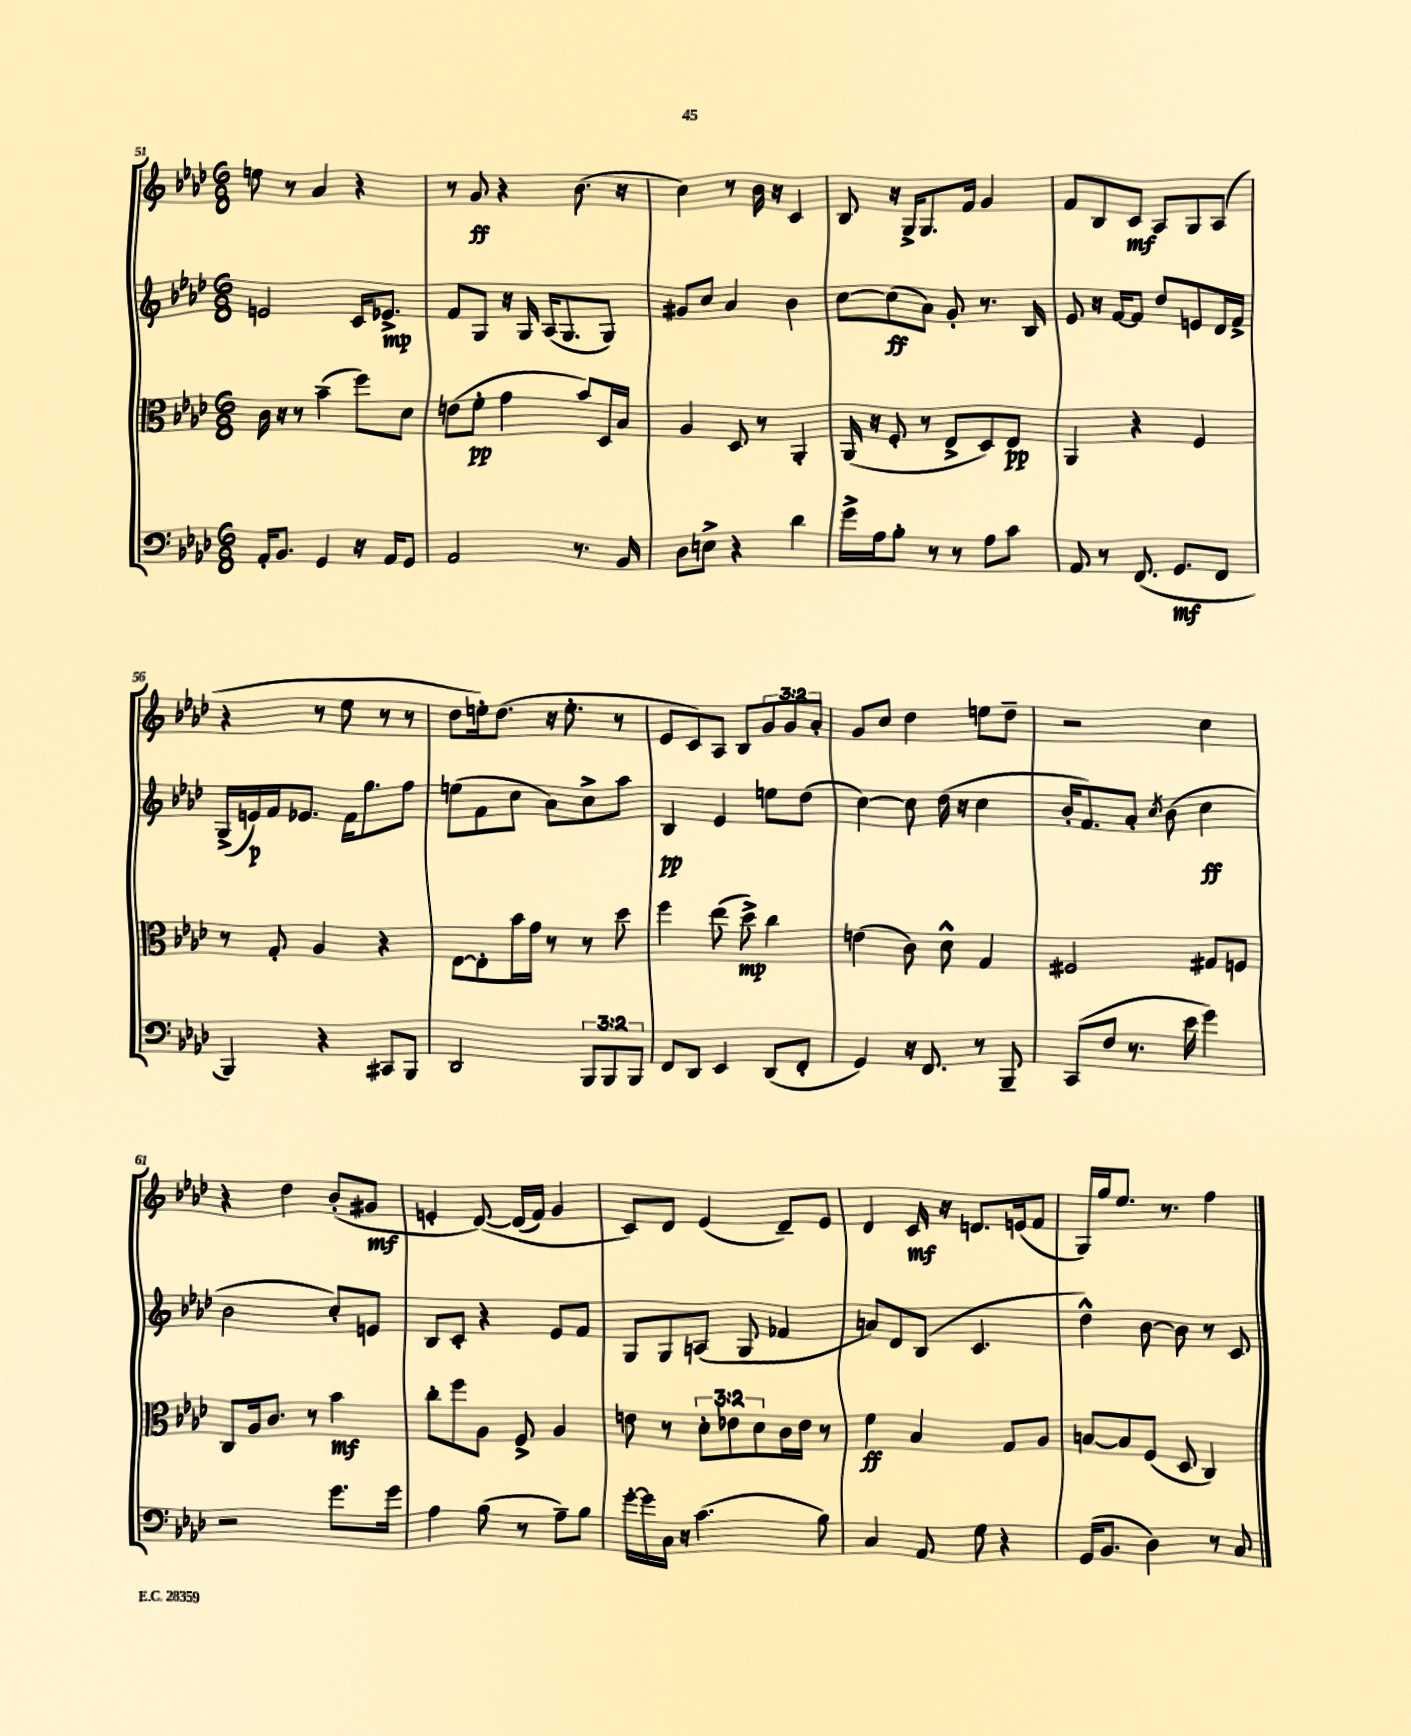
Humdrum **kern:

**kern	**kern	**kern	**kern
*staff4	*staff3	*staff2	*staff1
*clefF4	*clefC3	*clefG2	*clefG2
*k[b-e-a-d-]	*k[b-e-a-d-]	*k[b-e-a-d-]	*k[b-e-a-d-]
*M6/8	*M6/8	*M6/8	*M6/8
16AA-'	16c	2e	8ee
8.BB-	16r	.	.
.	8r	.	8r
4GG	(4b-~	.	4a-
16r	8ff)	16c	4r
16AA-	.	8.e-^	.
8GG	8d-	.	.
=	=	=	=
2AA-	(8e	8f	8r
.	8f'	8G	8g
.	4g	16r	4r
.	.	16G	.
.	.	(16A-	.
.	.	8.G	.
8.r	8b-)	.	(8.b-
.	16D-	8G)	.
16BB-	16B-	.	16r
=	=	=	=
8D-	4A-	8g#	4cc)
8E^	.	8cc	.
4r	8D-	4a-	8r
.	8r	.	16b-
.	.	.	16r
4d-	4AA-'	4b-	4c
=	=	=	=
16g^	(16AA-	[8cc	8B-
16A-	16r	.	.
8B-'	8F'	(8cc]	16r
.	.	.	16G^
8r	8r	8a-)	8.G
8r	8E-^	8g'	.
.	.	.	16f
8A-	8D-)	8.r	4g
8c	8E-	.	.
.	.	16B-	.
=	=	=	=
8AA-	4AA-	8e-	8f
8r	.	16r	8B-
.	.	[16f	.
(8.FF	4r	8f]	8c
.	.	8dd-	8A-
8.GG	.	.	.
.	4F	8e	8G
8FF	.	16d-	(8A-
.	.	16f^	.
=	=	=	=
4BBB-)	8r	(16G^	4r
.	.	16e)	.
.	8G'	16f	.
.	.	8.e-	.
4r	4A-	.	8r
.	.	16f	8ee-
.	.	8.gg	.
8CC#	4r	.	8r
8BBB-	.	8ff	8r
=	=	=	=
2DD-	[8E-	(8ee	8dd-
.	8E-']	8f	16ee')
.	.	.	(8.dd-
.	16b-	8cc	.
.	16g	.	.
.	8r	8a-)	16r
.	.	.	8.ee'
12BBB-	8r	8cc^	.
12BBB-	.	.	.
.	8dd-	8aa-	8r
12BBB-	.	.	.
=	=	=	=
8FF	4ff	4B-	8e-
8DD-	.	.	8c)
4EE-	(8ee-	4e-	8A-
.	8dd-^)	.	8B-
(8DD-	4cc	8ee	12g
.	.	.	12g
8FF'	.	(8dd-	.
.	.	.	12a-'
=	=	=	=
4GG)	(4e	[4cc)	8g
.	.	.	8cc
16r	8c)	8cc]	4dd-
8.FF	.	.	.
.	8d-^^	(16dd-	.
.	.	16r	.
8r	4G	4cc	8ee
8BBB-~	.	.	8dd-~
=	=	=	=
(8CC	2F#	16b-'	2r
.	.	8.f)	.
8F	.	.	.
8.r	.	8a-'	.
.	.	8qcc	.
.	.	(8b-	.
16e-	.	.	.
4g)	8G#	4cc	4cc
.	8F	.	.
=	=	=	=
2r	8C	2b-	4r
.	16A-	.	.
.	8.c	.	.
.	.	.	4dd-
.	8r	.	.
8.g	4b-	8cc')	(8b-'
.	.	8e	8g#
16g	.	.	.
=	=	=	=
4A-	8cc'	8B-	4e'
.	8ff	8c'	.
(8B-	8A-	4r	&([8d-)
8r	8F^	.	(16d-]
.	.	.	16f)
8A-~)	4A-	8e-	4g
8B-	.	8f	.
=	=	=	=
[16g'	8e	8G	8c&)
16g]	.	.	.
16C	8r	8G	8d-
16r	.	.	.
(4.c	12d-'	(8A	(4e-
.	12e-	.	.
.	.	8G	.
.	12d-	.	.
.	16c	4f-	8d-~)
.	16e-	.	.
8B-)	8r	.	8e-
=	=	=	=
4C	4f	8a)	4d-
.	.	8d-	.
8AA-	4B-	(8B-	16c
.	.	.	16r
8G	.	4.c	8.d
4r	8G	.	.
.	.	.	(16e
.	8A-	.	8f
=	=	=	=
(16GG	[8B	4dd-^^)	16G)
8.BB-	.	.	16gg
.	8B]	.	8.ee-
4D-)	(8F	[8b-	.
.	.	.	8.r
.	8D-	8b-]	.
8r	4C)	8r	4ff
8C	.	8c	.
==	==	==	==
*-	*-	*-	*-
